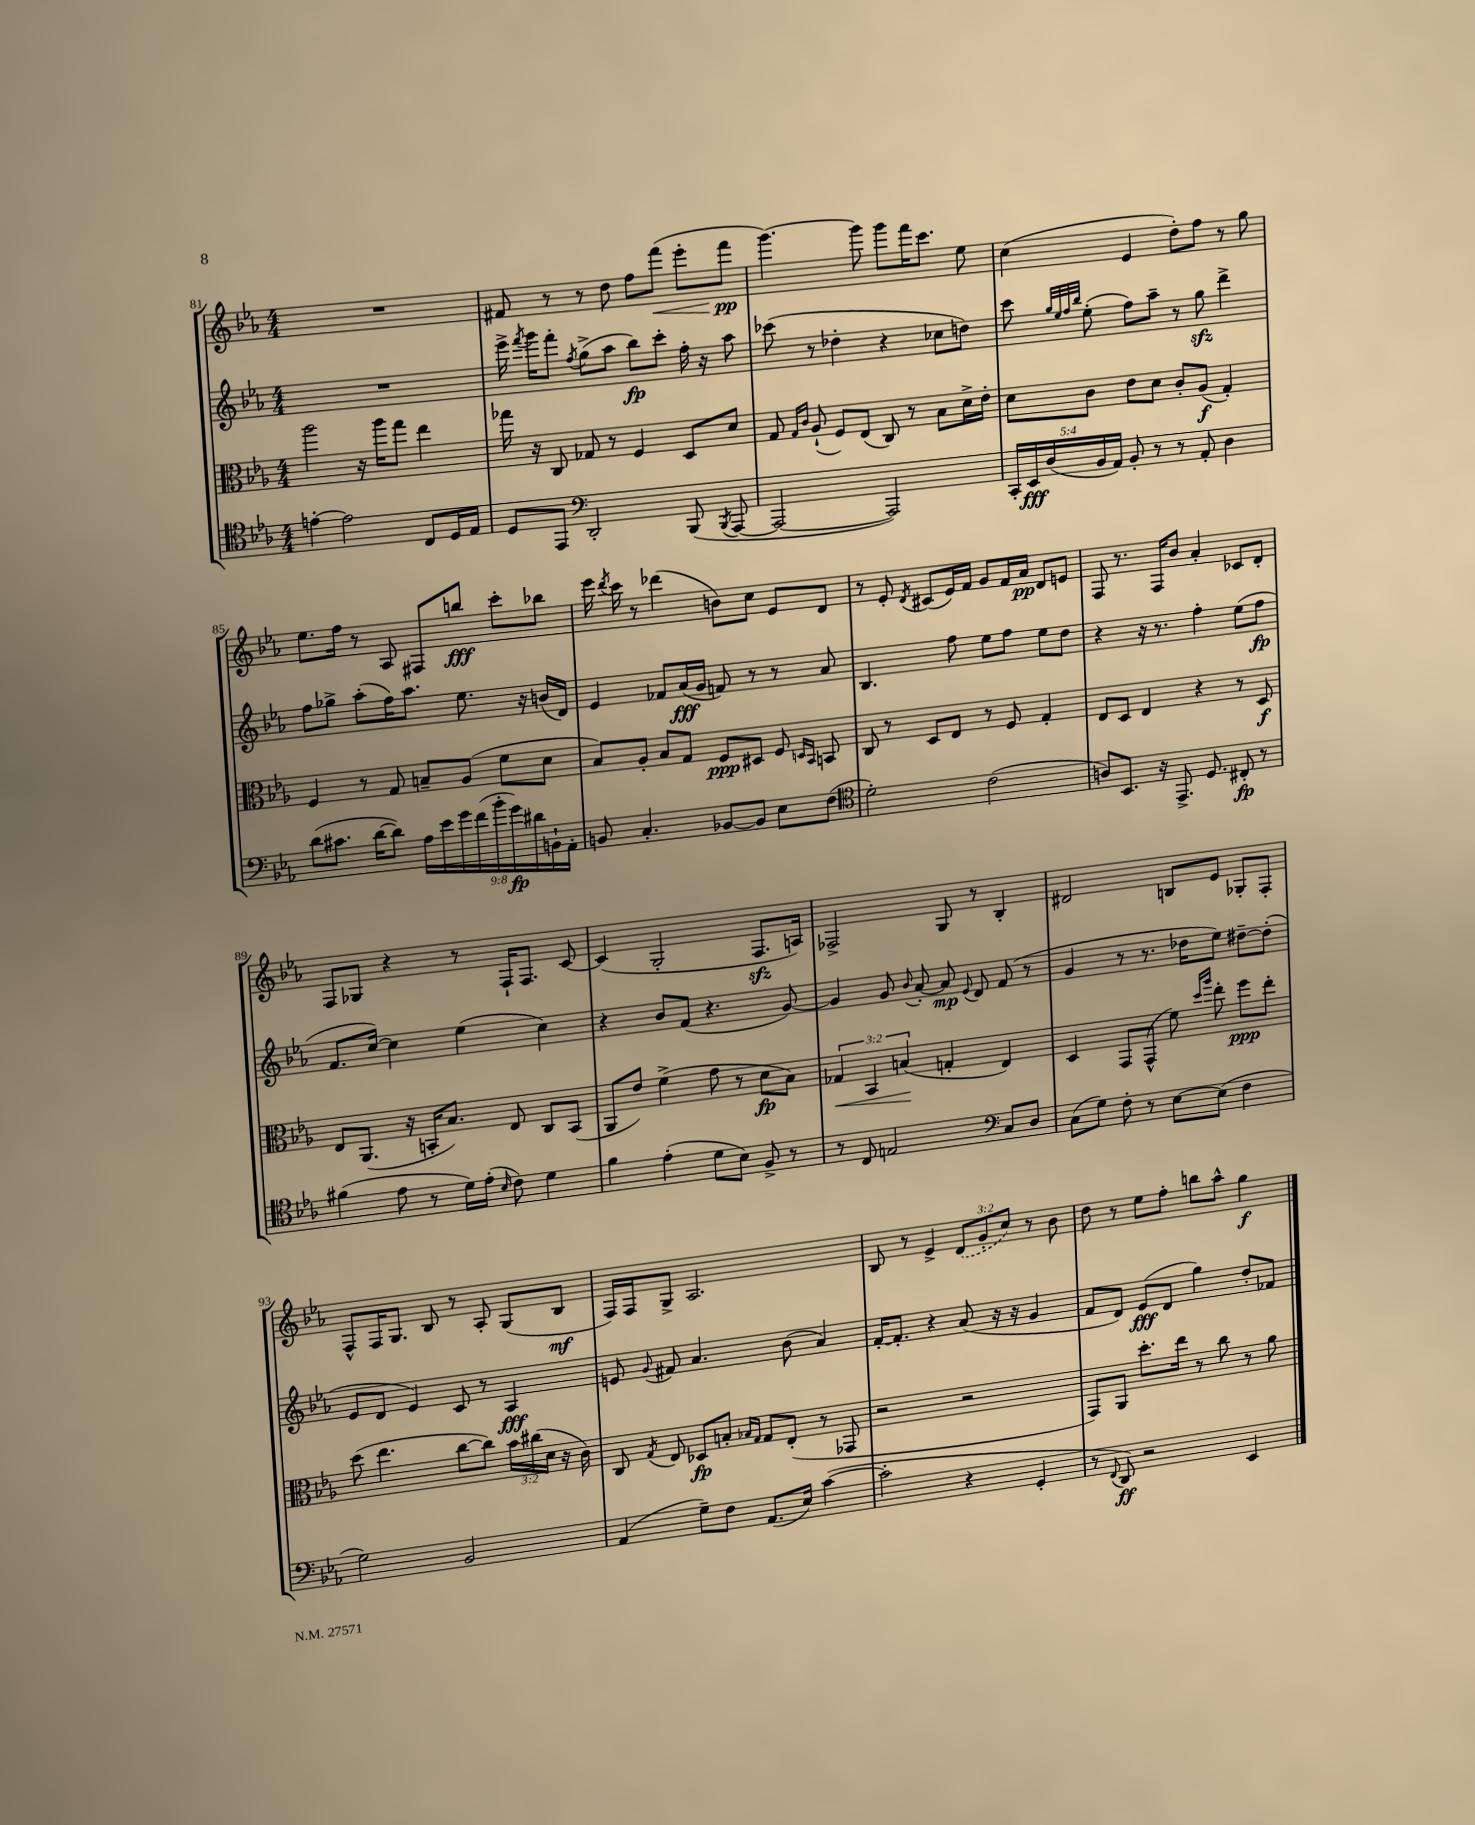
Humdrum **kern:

**kern	**dynam	**kern	**dynam	**kern	**dynam	**kern	**dynam
*part4	*part4	*part3	*part3	*part2	*part2	*part1	*part1
*staff4	*staff4	*staff3	*staff3	*staff2	*staff2	*staff1	*staff1
*clefC4	*	*clefC3	*	*clefG2	*	*clefG2	*
*k[b-e-a-]	*	*k[b-e-a-]	*	*k[b-e-a-]	*	*k[b-e-a-]	*
*M4/4	*	*M4/4	*	*M4/4	*	*M4/4	*
=81	=81	=81	=81	=81	=81	=81	=81
[4en'\	.	2aa-\	.	1r	.	1r	.
2e\]	.	.	.	.	.	.	.
.	.	16r	.	.	.	.	.
.	.	16aa-\KL	.	.	.	.	.
.	.	8gg\J	.	.	.	.	.
8C/L	.	4ee-\	.	.	.	.	.
16D/L	.	.	.	.	.	.	.
16E-/JJ	.	.	.	.	.	.	.
=82	=82	=82	=82	=82	=82	=82	=82
8D/L	.	16gg-X\	.	16eee-^\	.	8f#X/	.
.	.	.	.	8qfff/	.	.	.
.	.	16r	.	16ggg\KL	.	.	.
8EE-/J	.	8C/	.	8fff'\J	.	8r	.
*clefF4	*	*	*	*	*	*	*
.	.	.	.	8qff/	.	.	.
2DD'/	.	8G-X/	.	(8gg^\L	.	8r	.
.	.	8r	.	8aa-\J	.	8dd\	.
.	.	4F/	.	8bb-\L)	fp	8ff\L	.
!	!	!	!	!	!	!	!LO:HP:b
.	.	.	.	8ccc'\J	.	(8fff\J	<
(8BBB-/	.	8D/L	.	16ff'\	.	8eee-'\L	.
.	.	.	.	16r	.	.	.
8qBBB-/	.	.	.	.	.	.	.
[8AAA-/	.	8d/J	.	8aa-\	.	8fff\J	pp
.	.	.	.	.	.	.	[
=83	=83	=83	=83	=83	=83	=83	=83
2AAA-/_	.	8G/	.	(8ccc-X\	.	[4.ggg\)	.
.	.	16qqG/LL	.	.	.	.	.
.	.	16qqc/JJ	.	.	.	.	.
.	.	(8A-`/	.	8r	.	.	.
.	.	8F/L)	.	4dd-X'\	.	.	.
.	.	(8E-/J	.	.	.	8ggg\]	.
2AAA-/])	.	8C/)	.	4r	.	8ggg\L	.
.	.	8r	.	.	.	16fff\K	.
.	.	.	.	.	.	8.ccc\J	.
.	.	8B-\L	.	8cc-X\L	.	.	.
.	.	16d^\L	.	8ddn\J)	.	8ee-\	.
.	.	16e-'\JJ	.	.	.	.	.
=84	=84	=84	=84	=84	=84	=84	=84
20CC'/LL	.	8d\L	.	8ccc\	.	(4cc\	.
20EE-/	fff	.	.	.	.	.	.
(20D/	.	.	.	.	.	.	.
.	.	.	.	32qqgg/LLL	.	.	.
.	.	.	.	32qqee-/	.	.	.
.	.	.	.	32qqff/	.	.	.
.	.	.	.	32qqbb-/JJJ	.	.	.
.	.	8c\J	.	(8ee-'\	.	.	.
20BB-/	.	.	.	.	.	.	.
20AA-/JJ)	.	.	.	.	.	.	.
8BB-'/	.	8e-\L	.	8ff\L)	.	4e-/	.
8r	.	8d\J	.	8aa-~\J	.	.	.
8r	.	8c'/L	.	8r	.	8dd'\L)	.
8AA-'/	.	(8A-/J	f	8ggzz\	.	8ff\J	.
4D\	.	4G'/)	.	4ddd^\	.	8r	.
.	.	.	.	.	.	8gg\	.
!!LO:LB:g=z
=85	=85	=85	=85	=85	=85	=85	=85
(8d\L	.	4F/	.	8ff\L	.	8.ee-\L	.
8.c#X\J	.	.	.	8gg-X^\J	.	.	.
.	.	.	.	.	.	16ff\Jk	.
.	.	8r	.	(8aa-'\L	.	8r	.
[16d\KL	.	.	.	.	.	.	.
8d\J])	.	8G/	.	16ff\K)	.	8A-/	.
.	.	.	.	8.aa-\J	.	.	.
18A-\LL	.	8Bn~/L	.	.	.	8F#X/L	.
18e-\	.	.	.	.	.	.	.
18g\	.	.	.	.	.	.	.
.	.	(8A-/J	.	8.ee-\	.	8bbn/J	fff
(18f\	.	.	.	.	.	.	.
18b-'\	.	.	.	.	.	.	.
.	.	8f\L	.	.	.	8ccc'\L	.
18g\)	fp	.	.	.	.	.	.
.	.	.	.	16r	.	.	.
18d#X\	.	.	.	.	.	.	.
.	.	8d\J	.	(16bn/LL	.	8bb-X\J	.
18BBn`\	.	.	.	.	.	.	.
.	.	.	.	16d/JJ)	.	.	.
18AA-'\JJ	.	.	.	.	.	.	.
=86	=86	=86	=86	=86	=86	=86	=86
8BBn/	.	8B-/L)	.	4e-/	.	16eee-\	.
.	.	.	.	.	.	8qddd/	.
.	.	.	.	.	.	16ccc\	.
4.C'/	.	8A-'/J	.	.	.	8r	.
.	.	8B-/L	.	8f-X/L	.	(4ddd-X\	.
.	.	8G/J	.	(16a-/L	fff	.	.
.	.	.	.	16g/JJ	.	.	.
[8BB-X/L	.	8F/L	ppp	8fn/)	.	8bn\L)	.
8BB-/J]	.	8D#X/J	.	8r	.	8cc\J	.
8E-\L	.	8F/	.	8r	.	8e-/L	.
.	.	16qqDn/LL	.	.	.	.	.
.	.	16qqBB-/JJ	.	.	.	.	.
(8F\J	.	8BBn/	.	8a-/	.	8d/J	.
=87	=87	=87	=87	=87	=87	=87	=87
*clefC4	*	*	*	*	*	*	*
2d'\)	.	8C/	.	4.B-/	.	8r	.
.	.	8r	.	.	.	8e-'/	.
.	.	.	.	.	.	8qd/	.
.	.	8D/L	.	.	.	(8c#X/L	.
.	.	8E-/J	.	8ff\	.	16e-/L)	.
.	.	.	.	.	.	16f/JJ	.
(2c\	.	8r	.	8ee-\L	.	8g/L	.
.	.	8F/	.	8ff\J	.	16f/L	.
.	.	.	.	.	.	16a-/JJ	pp
.	.	4G'/	.	8ee-\L	.	8d/L	.
.	.	.	.	8dd\J	.	8en/J	.
=88	=88	=88	=88	=88	=88	=88	=88
8An/L)	.	8E-/L	.	4r	.	8F/	.
8.BB-/J	.	8D/J	.	.	.	8.r	.
.	.	4E-/	.	16r	.	.	.
16r	.	.	.	8.r	.	16F/KL	.
8.EE-^/	.	.	.	.	.	8b-/J	.
.	.	4r	.	4ff'\	.	4a-'/	.
8.D/	.	.	.	.	.	.	.
8C#X'/	fp	8r	.	(8ee-\L	.	8c-X/L	.
8r	.	8D/	f	8ff\J	fp	8d'/J	.
!!LO:LB:g=z
=89	=89	=89	=89	=89	=89	=89	=89
(4f#X\	.	8E-/L	.	8.f/L	.	8F/L	.
.	.	(8.AA-/J	.	.	.	8G-X/J	.
.	.	.	.	[16cc/Jk)	.	.	.
8e-\	.	.	.	4cc\]	.	4r	.
.	.	16r	.	.	.	.	.
8r	.	16BBn'/KL	.	.	.	.	.
.	.	8.B-/J)	.	.	.	.	.
16d\LL)	.	.	.	(4ee-\	.	8r	.
(16e-'\JJ	.	.	.	.	.	.	.
16qqB-/	.	.	.	.	.	.	.
8c\)	.	8E-/	.	.	.	16F`/KL	.
.	.	.	.	.	.	8.F/J	.
4d\	.	8C/L	.	4cc\)	.	.	.
.	.	(8BB/J	.	.	.	[8c/	.
=90	=90	=90	=90	=90	=90	=90	=90
4f\	.	8AA-/L	.	4r	.	(4c/]	.
.	.	8e-/J)	.	.	.	.	.
(4e-'\	.	(4f^\	.	8b-/L	.	2G'/	.
.	.	.	.	(8f/J	.	.	.
8d\L	.	8g\	.	4.r	.	.	.
8B-\J)	.	8r	.	.	.	.	.
8F^/	.	8d\L	fp	.	.	8.Fzz/L	.
8r	.	8B-\J)	.	[8g/)	.	.	.
.	.	.	.	.	.	16An/Jk)	.
=91	=91	=91	=91	=91	=91	=91	=91
!	!	!	!LO:HP:b	!	!	!	!
8r	.	6G-X/	<	4g/]	.	2F-X^/	.
8C/	.	.	.	.	.	.	.
.	.	6BB-/	.	.	.	.	.
2En/	.	.	.	8g/	.	.	.
.	.	(6Bn/	.	.	.	.	.
.	.	.	.	8qqb-/	.	.	.
.	.	.	.	[8a-'/	.	.	.
.	.	4Gn'/	[	8a-/]	mp	8G/	.
.	.	.	.	8qqe-/	.	.	.
.	.	.	.	8d/	.	8r	.
*clefF4	*	*	*	*	*	*	*
8C/L	.	4E-/)	.	(8f/	.	4B-'/	.
8D/J	.	.	.	8r	.	.	.
=92	=92	=92	=92	=92	=92	=92	=92
(8C\L	.	4D/	.	4g/	.	2d#X/	.
8G\J)	.	.	.	.	.	.	.
8F'\	.	8GG/L	.	8r	.	.	.
8r	.	(8GG^^/J	.	8.r	.	.	.
[8E-\L	.	8f\)	.	.	.	8Bn/L	.
.	.	.	.	16dd-X\KL	.	.	.
.	.	16qqdd/LL	.	.	.	.	.
.	.	16qqaa-/JJ	.	.	.	.	.
(8E-\J]	.	8ee-'\	.	8ee-\J)	.	8e-/J	.
4F\	.	8ff\L	ppp	[8dd#X~\L	.	8G-X'/L	.
.	.	8ee-'\J	.	(8dd#'\J]	.	8F'/J	.
!!LO:LB:g=z
=93	=93	=93	=93	=93	=93	=93	=93
2G\)	.	(8dd\	.	8e-/L	.	8F^^/L	.
.	.	4.ee-\	.	8d/J	.	16F/K	.
.	.	.	.	.	.	8.G/J	.
.	.	.	.	4e-/)	.	.	.
.	.	.	.	.	.	8B-/	.
2BB-/	.	[8cc\L	.	8c/	.	8r	.
.	.	8cc\J])	.	8r	.	8A-'/	.
.	.	24b-\LL	.	4A-/	fff	(8G/L	.
.	.	(24cc#X\	.	.	.	.	.
.	.	24d\JJ	.	.	.	.	.
.	.	16r	.	.	.	8B-/J	mf
.	.	16c\)	.	.	.	.	.
=94	=94	=94	=94	=94	=94	=94	=94
(4AA-/	.	8C/	.	8en/	.	16F/LL)	.
.	.	.	.	.	.	16F/J	.
.	.	8qG/	.	8qqg/	.	.	.
.	.	8E-/	.	8f#X/	.	8G^/J	.
8G~\L)	.	8D-X/L	fp	4.a-/	.	2.A-/	.
8F\J	.	8Bn'/J	.	.	.	.	.
.	.	16qqB-X/LL	.	.	.	.	.
.	.	16qqG/JJ	.	.	.	.	.
(8.AA-/L	.	8G/L	.	.	.	.	.
.	.	(8E-'/J	.	(8b-\	.	.	.
16E-/Jk)	.	.	.	.	.	.	.
([4c\	.	8r	.	4a-/)	.	.	.
.	.	8GG-X/	.	.	.	.	.
=95	=95	=95	=95	=95	=95	=95	=95
2c'\]	.	2r	.	[16f'/KL	.	8B-/	.
.	.	.	.	8.f'/J]	.	.	.
.	.	.	.	.	.	8r	.
.	.	.	.	4r	.	4e-^/	.
4r	.	2r	.	(8a-/	.	(12d/L	.
.	.	.	.	.	.	12g'/	.
.	.	.	.	16r	.	.	.
.	.	.	.	.	.	12cc/J)	.
.	.	.	.	16r	.	.	.
4GG'/	.	.	.	4g/	.	8r	.
.	.	.	.	.	.	8b-\	.
=96	=96	=96	=96	=96	=96	=96	=96
8r	.	8GG/L)	.	8f/L	.	8dd\	.
8qqFF/	.	.	.	.	.	.	.
8DD/)	ff	8AA-/J	.	8d/J)	.	8r	.
2r	.	8.dd'\L	.	(8e-/L	fff	8ee-\L	.
.	.	.	.	8d/J	.	8ff'\J	.
.	.	16ee-\Jk	.	.	.	.	.
.	.	8r	.	4gg\)	.	8bbn\L	.
.	.	8cc\	.	.	.	8aa-^^\J	.
4EE-/	.	8r	.	8dd'/L	.	4gg\	f
.	.	8a-\	.	8f-X/J	.	.	.
==	==	==	==	==	==	==	==
*-	*-	*-	*-	*-	*-	*-	*-
